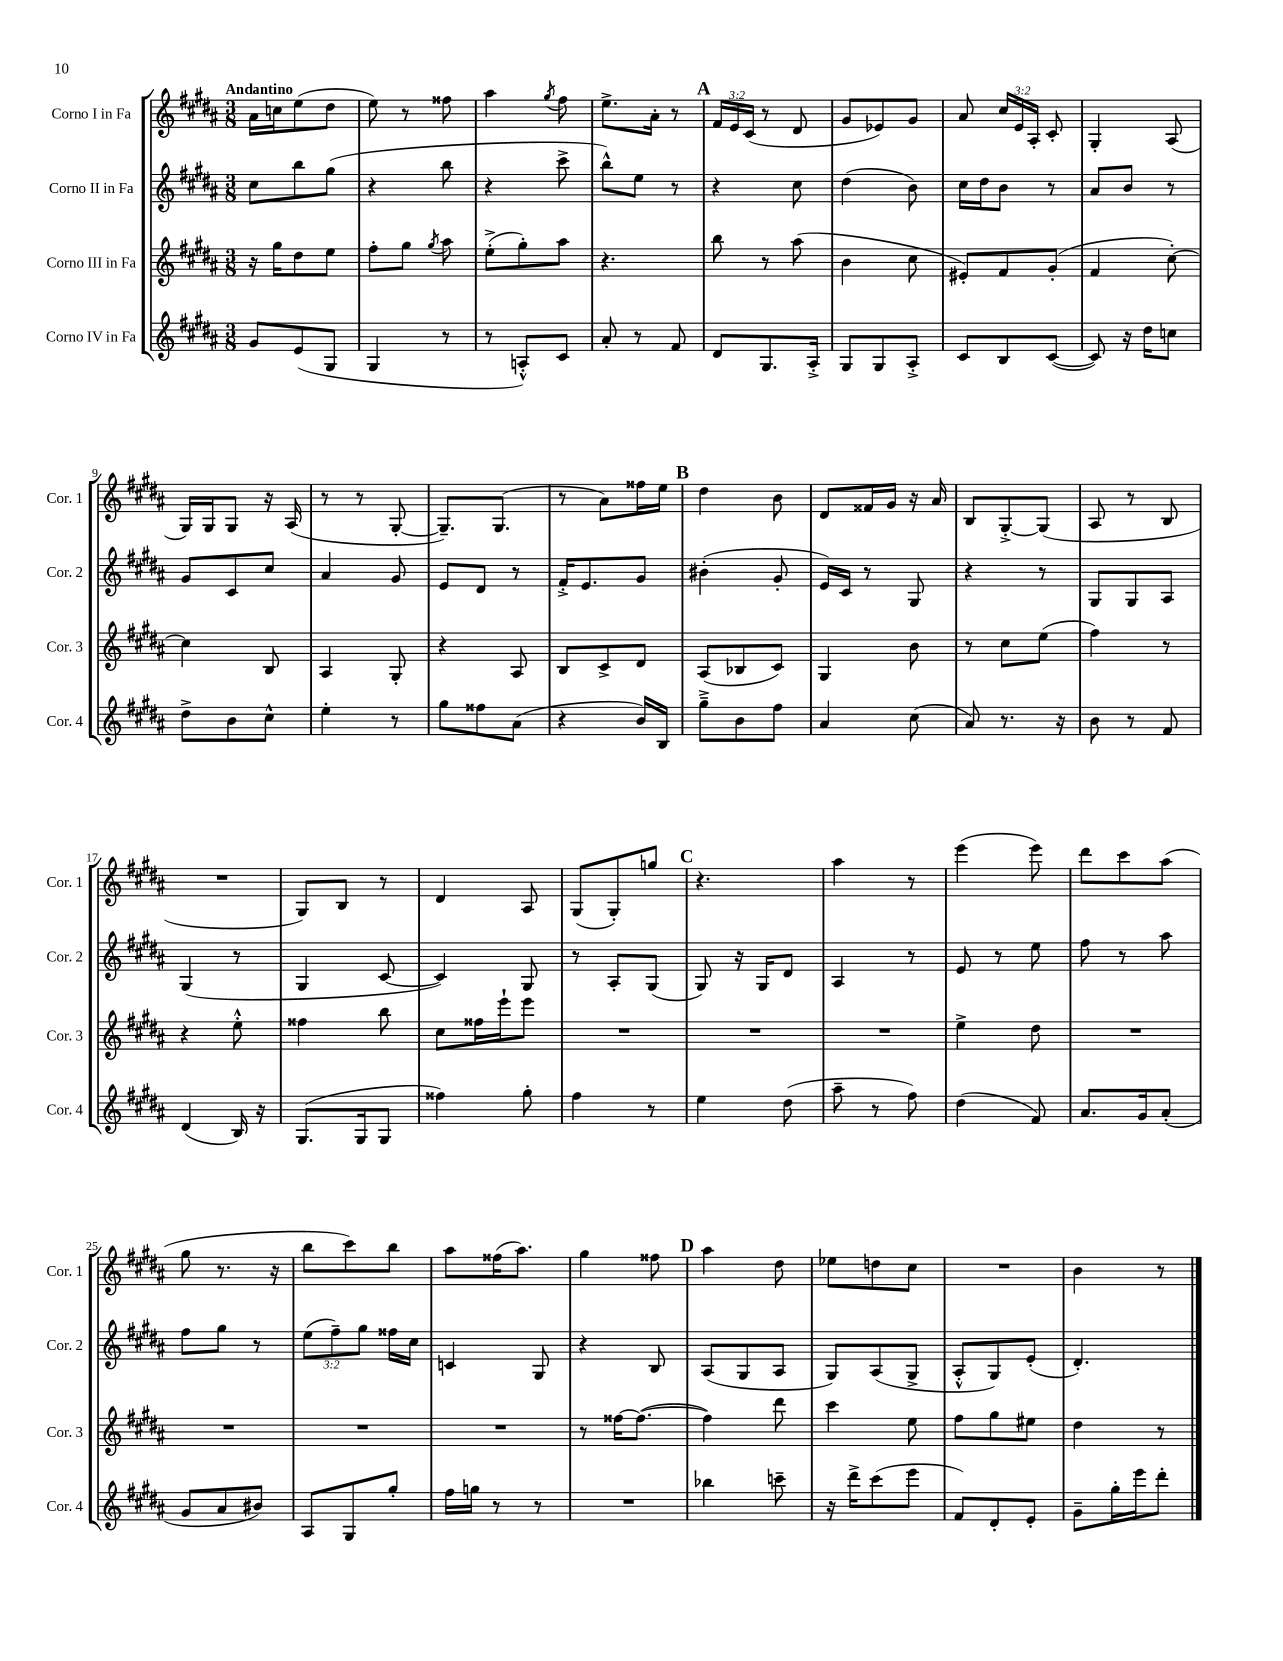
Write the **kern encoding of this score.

**kern	**kern	**kern	**kern
*part4	*part3	*part2	*part1
*staff4	*staff3	*staff2	*staff1
*I"Corno IV in Fa	*I"Corno III in Fa	*I"Corno II in Fa	*I"Corno I in Fa
*I'Cor. 4	*I'Cor. 3	*I'Cor. 2	*I'Cor. 1
*clefG2	*clefG2	*clefG2	*clefG2
*k[f#c#g#d#a#]	*k[f#c#g#d#a#]	*k[f#c#g#d#a#]	*k[f#c#g#d#a#]
*M3/8	*M3/8	*M3/8	*M3/8
=1	=1	=1	=1
!	!	!	!LO:TX:a:B:t=Andantino
8g#/L	16r	8cc#\L	16a#\LL
.	16gg#\KL	.	16ccn\J
(8e/	8dd#\	8bb\	(8ee\
8G#/J	8ee\J	(8gg#\J	8dd#\J
=2	=2	=2	=2
4G#/	8ff#'\L	4r	8ee\)
.	8gg#\J	.	8r
.	8qgg#/	.	.
8r	8aa#\	8bb\	8ff##X\
=3	=3	=3	=3
8r	(8ee'^\L	4r	4aa#\
8An'^^/L)	8gg#'\)	.	.
.	.	.	8qgg#/
8c#/J	8aa#\J	8ccc#^\	8ff#\
=4	=4	=4	=4
8a#'/	4.r	8bb^^\L)	8.ee^\L
8r	.	8ee\J	.
.	.	.	16a#'\Jk
8f#/	.	8r	8r
!!LO:REH:place=s1:t=A
=5	=5	=5	=5
8d#/L	8bb\	4r	24f#/LL
.	.	.	24e/
.	.	.	(24c#/JJ
8.G#/	8r	.	8r
.	(8aa#\	8cc#\	8d#/
16A#'^/Jk	.	.	.
=6	=6	=6	=6
8G#/L	4b\	(4dd#\	8g#/L
8G#/	.	.	8e-X/)
8A#'^/J	8cc#\	8b\)	8g#/J
=7	=7	=7	=7
8c#/L	8e#X'/L)	16cc#\LL	8a#/
.	.	16dd#\J	.
8B/	8f#/	8b\J	24cc#/LL
.	.	.	24e/
.	.	.	24A#'/JJ
([8c#/J	(8g#'/J	8r	8c#'/
=8	=8	=8	=8
8c#/])	4f#/	8a#/L	4G#'/
16r	.	8b/J	.
16dd#\KL	.	.	.
8ccn\J	[8cc#'\)	8r	(8A#/
!!LO:LB:g=z
=9	=9	=9	=9
8dd#^\L	4cc#\]	8g#/L	16G#/LL)
.	.	.	16G#/J
8b\	.	8c#/	8G#/J
8cc#^^\J	8B/	8cc#/J	16r
.	.	.	(16A#/
=10	=10	=10	=10
4ee'\	4A#/	4a#/	8r
.	.	.	8r
8r	8G#'/	8g#/	[8G#'/
=11	=11	=11	=11
8gg#\L	4r	8e/L	8.G#~/L])
8ff##X\	.	8d#/J	.
.	.	.	(8.G#/J
(8a#\J	8A#/	8r	.
=12	=12	=12	=12
4r	8B/L	16f#'^/KL	8r
.	.	8.e/	.
.	8c#^/	.	8a#\L)
16b/LL)	8d#/J	8g#/J	16ff##X\L
16B/JJ	.	.	16ee\JJ
!!LO:REH:place=s1:t=B
=13	=13	=13	=13
8gg#~^\L	(8A#/L	(4b#X'\	4dd#\
8b\	8B-X/	.	.
8ff#\J	8c#/J)	8g#'/	8b\
=14	=14	=14	=14
4a#/	4G#/	16e/LL)	8d#/L
.	.	16c#/JJ	.
.	.	8r	16f##X/L
.	.	.	16g#/JJ
(8cc#\	8b\	8G#/	16r
.	.	.	16a#/
=15	=15	=15	=15
8a#/)	8r	4r	8B/L
8.r	8cc#\L	.	[8G#'^/
.	(8ee\J	8r	(8G#/J]
16r	.	.	.
=16	=16	=16	=16
8b\	4ff#\)	8G#/L	8A#/
8r	.	8G#/	8r
8f#/	8r	8A#/J	8B/
!!LO:LB:g=z
=17	=17	=17	=17
(4d#/	4r	(4G#/	4.r
16B/)	8ee'^^\	8r	.
16r	.	.	.
=18	=18	=18	=18
(8.G#/L	4ff##X\	4G#/	8G#/L)
.	.	.	8B/J
16G#/k	.	.	.
8G#/J	8bb\	[8c#/	8r
=19	=19	=19	=19
4ff##X\)	8cc#\L	4c#/])	4d#/
.	16ff##X\L	.	.
.	16eee`\J	.	.
8gg#'\	8eee\J	8G#/	8A#/
=20	=20	=20	=20
4ff#\	4.r	8r	(8G#/L
.	.	8A#'/L	8G#'/)
8r	.	(8G#/J	8ggn/J
!!LO:REH:place=s1:t=C
=21	=21	=21	=21
4ee\	4.r	8G#/)	4.r
.	.	16r	.
.	.	16G#/KL	.
(8dd#\	.	8d#/J	.
=22	=22	=22	=22
8aa#~\	4.r	4A#/	4aa#\
8r	.	.	.
8ff#\)	.	8r	8r
=23	=23	=23	=23
(4dd#\	4ee^\	8e/	(4eee\
.	.	8r	.
8f#/)	8dd#\	8ee\	8eee\)
=24	=24	=24	=24
8.a#/L	4.r	8ff#\	8ddd#\L
.	.	8r	8ccc#\
16g#/k	.	.	.
(8a#'/J	.	8aa#\	(8aa#\J
!!LO:LB:g=z
=25	=25	=25	=25
8g#/L	4.r	8ff#\L	8gg#\
8a#/	.	8gg#\J	8.r
8b#X/J)	.	8r	.
.	.	.	16r
=26	=26	=26	=26
8A#/L	4.r	(12ee\L	8bb\L
.	.	12ff#~\)	.
8G#/	.	.	8ccc#\)
.	.	12gg#\J	.
8gg#'/J	.	16ff##X\LL	8bb\J
.	.	16cc#\JJ	.
=27	=27	=27	=27
16ff#\LL	4.r	4cn/	8aa#\L
16ggn\JJ	.	.	.
8r	.	.	(16ff##X\K
.	.	.	8.aa#\J)
8r	.	8G#/	.
=28	=28	=28	=28
4.r	8r	4r	4gg#\
.	[16ff##X\KL	.	.
.	(8.ff##\J_	.	.
.	.	8B/	8ff##X\
!!LO:REH:place=s1:t=D
=29	=29	=29	=29
4bb-X\	4ff##\])	(8A#/L	4aa#\
.	.	8G#/	.
8cccn~\	8ddd#\	8A#/J	8dd#\
=30	=30	=30	=30
16r	4ccc#\	8G#/L)	8ee-X\L
16ddd#^\KL	.	.	.
(8ccc#\	.	(8A#/	8ddn\
8eee\J	8ee\	8G#^/J	8cc#\J
=31	=31	=31	=31
8f#/L)	8ff#\L	8A#'^^/L	4.r
8d#'/	8gg#\	8G#/)	.
8e'/J	8ee#X\J	(8e'/J	.
=32	=32	=32	=32
8g#~\L	4dd#\	4.d#'/)	4b\
16gg#'\L	.	.	.
16eee\J	.	.	.
8ddd#'\J	8r	.	8r
==	==	==	==
*-	*-	*-	*-
